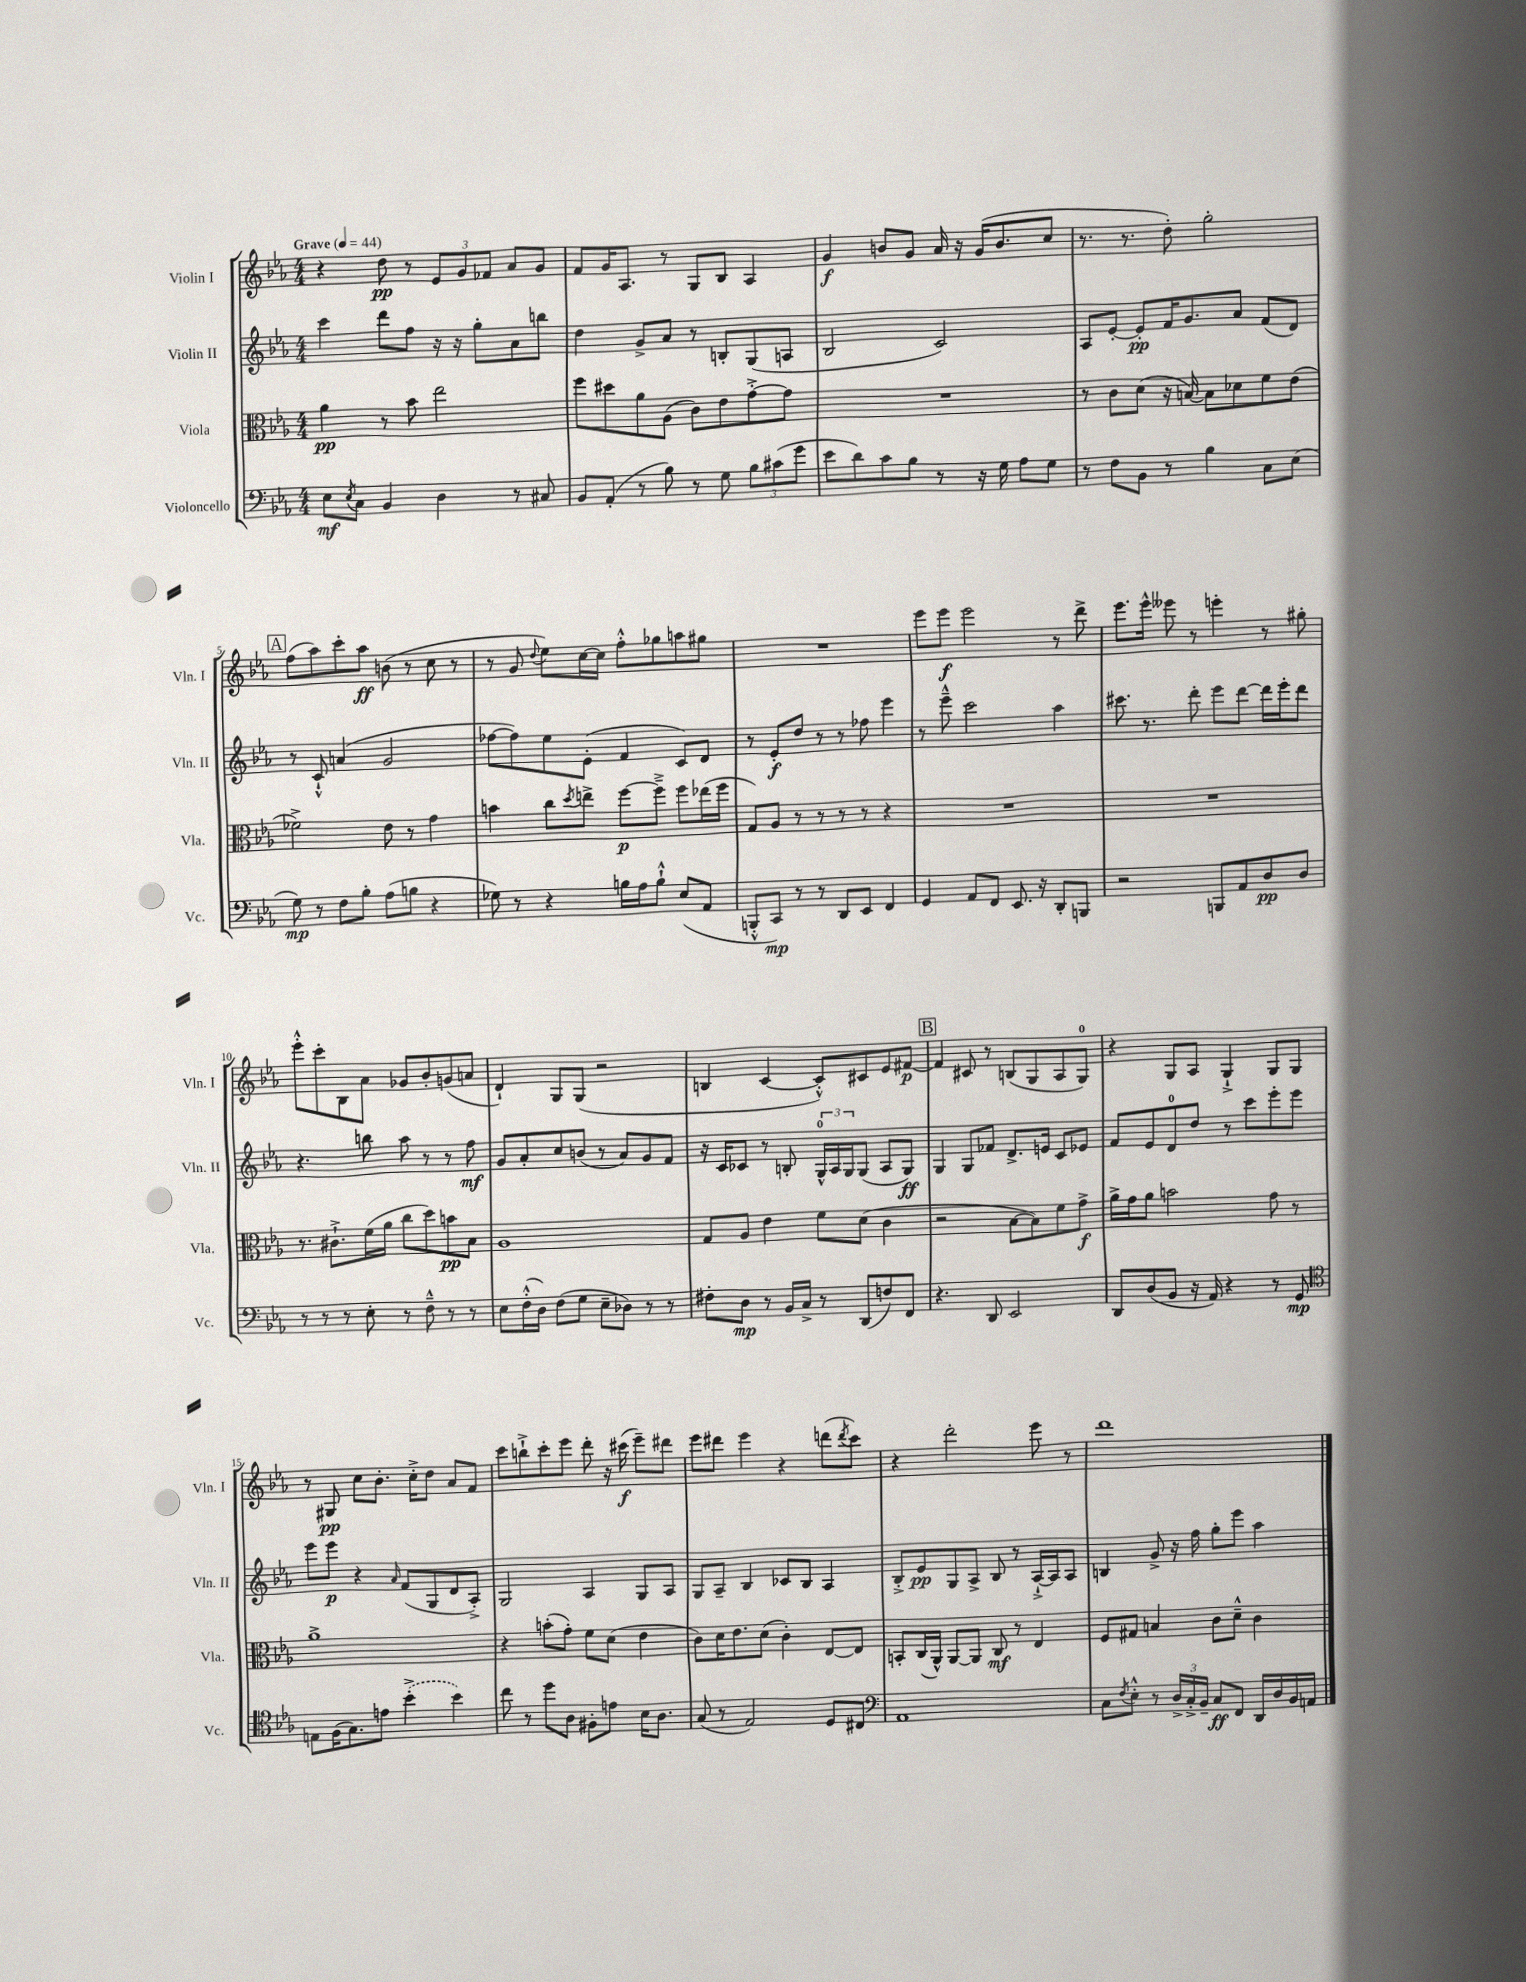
<<
\new StaffGroup <<
\new Staff = "s0" \with { instrumentName = "Violin I" shortInstrumentName = "Vln. I" } {
    \clef treble \key ees \major \numericTimeSignature \time 4/4 \tempo "Grave" 4 = 44
    r4 d''8\pp r8 \tuplet 3/2 { ees'8 g'8 fes'8 } aes'8 g'8 |
    f'8 g'16 aes8. r8 g8 bes8 aes4 |
    g'4\f b'8 g'8 aes'16 r16 g'16( b'8. c''8 |
    r8. r8. d''8-.) g''2-. |
    \mark \markup { \box "A" } f''8( aes''8) c'''8-. aes''8\ff b'8( r8 c''8 r8 |
    r8 g'8 \appoggiatura { d''8 } ees''8) c''16~ c''16 f''8-.-^ ges''8 a''8 gis''8 |
    R1 |
    ees'''8 ees'''8\f ees'''2 r8 d'''8-> |
    ees'''8. ees'''16-^ eeses'''8 r8 e'''4-. r8 gis''8-. |
    ees'''8-.-^ c'''8-. bes8 aes'8 ges'8 bes'8-. g'8( a'8 |
    d'4-!) g8 g8( r2 |
    b4 c'4~ c'8-.-^) cis'8 ees'8 fis'8~\p |
    \mark \markup { \box "B" } fis'4 cis'8 r8 b8( g8 aes8 g8-0) |
    r4 g8 aes8 g4-!-> g8 g8 |
    r8 gis8\pp c''8 bes'8.-. c''16-.-> d''8 aes'8 f'8 |
    c'''8 b''8-!-> c'''8-. ees'''8 d'''8-. r16 cis'''16\f( ees'''8--) dis'''8 |
    ees'''8 dis'''8 ees'''4 r4 d'''8( \acciaccatura { d'''8 } c'''8) |
    r4 d'''2-. ees'''8 r8 |
    d'''1 \bar "|." |
}
\new Staff = "s1" \with { instrumentName = "Violin II" shortInstrumentName = "Vln. II" } {
    \clef treble \key ees \major \numericTimeSignature \time 4/4
    c'''4 d'''8 f''8 r16 r16 g''8-. aes'8 b''8 |
    d''4 g'8-> aes'8 r8 b8-. g8( a8 |
    bes2 c'2) |
    aes8 ees'8~-. ees'8-.\pp f'16 g'8. aes'8 f'8( d'8) |
    \mark \markup { \box "A" } r8 c'8-!-^ a'4( g'2 |
    fes''8~ fes''8) ees''8 ees'8-.( f'4 c'8) d'8 |
    r8 ees'8-.\f d''8 r8 r8 fes''8 ees'''4 |
    r8 ees'''8---^ c'''2 aes''4 |
    cis'''8. r8. d'''8-. ees'''8 d'''8~ d'''16 ees'''16-. d'''8 |
    r4. b''8 aes''8 r8 r8 f''8\mf |
    g'8 aes'8-. c''8 b'8( r8 aes'8) g'8 f'8 |
    r16 c'16 ces'8 r8 b8-. \tuplet 3/2 { g16-0-^ aes16 g16 } g8( aes8 g8\ff) |
    \mark \markup { \box "B" } g4 g8 fes'8 d'8.-> e'16 c'8 ees'8 |
    f'8 ees'8 d'8-0 d''8 r8 c'''8 ees'''8-. ees'''8 |
    ees'''8 ees'''8\p r4 \grace { aes'16 } f'8( g8 d'8 aes8-.->) |
    g2 aes4 g8 aes8 |
    g8 aes8-- bes4 ces'8 bes8 aes4 |
    bes8-.-> ees'8\pp g8 aes8-> bes8 r8 aes16~-!-> aes16 aes8 |
    b4 g'8-> r16 f''16 g''8-. ees'''8 aes''4 \bar "|." |
}
\new Staff = "s2" \with { instrumentName = "Viola" shortInstrumentName = "Vla." } {
    \clef alto \key ees \major \numericTimeSignature \time 4/4
    aes'4\pp r8 bes'8 ees''2 |
    f''8 dis''8 aes'8 aes8( c'8) ees'8 g'8~-.-> g'8 |
    R1 |
    r8 c'8 d'8( r16 b16~) b8 des'8 f'8 ees'8( |
    \mark \markup { \box "A" } fes'2->) ees'8 r8 g'4 |
    b'4 c''8 \acciaccatura { d''8 } e''8-> f''8~\p f''8---> f''8 ees''16( f''16 |
    g8) aes8 r8 r8 r8 r8 r4 |
    R1 |
    R1 |
    r8. cis'8.-!-> f'16( aes'16 c''8 d''8) b'8\pp bes8 |
    aes1 |
    g8 aes8 ees'4 f'8 d'8( c'4 |
    \mark \markup { \box "B" } r2 bes8~ bes8) f'8 g'8->\f |
    aes'16-> g'16 aes'8 b'2 g'8 r8 |
    aes'1-> |
    r4 b'8-.( g'8-.) f'8 d'8( ees'4 |
    c'8) d'16 ees'8. d'8( c'4-.) ees8~ ees8 |
    b,8-. c16( aes,16-^) aes,8~ aes,8 c8\mf r8 ees4 |
    f8 gis8 b4 c'8 d'8---^ c'4 \bar "|." |
}
\new Staff = "s3" \with { instrumentName = "Violoncello" shortInstrumentName = "Vc." } {
    \clef bass \key ees \major \numericTimeSignature \time 4/4
    ees8\mf \acciaccatura { ees8 } c8 bes,4 d4 r8 cis8 |
    bes,8 aes,8-.( r8 bes8) r8 g8 \tuplet 3/2 { bes8 cis'8( g'8 } |
    ees'8 d'8) c'8 bes8 r8 r16 g16 aes8 g8 |
    r8 f8 bes,8 r8 bes4 c8 ees8( |
    \mark \markup { \box "A" } g8\mp) r8 f8 bes8-. aes8( b8 r4 |
    ges8) r8 r4 b16 aes16 b8-!-^ ees8( aes,8 |
    b,,8-.-^ c,8\mp) r8 r8 d,8 ees,8 f,4 |
    g,4 aes,8 f,8 ees,8. r16 d,8-. b,,8 |
    r2 b,,8 aes,8 d8\pp d8 |
    r8 r8 r8 ees8-. r8 f8---^ r8 r8 |
    ees8 f16-.-^( d16) f8( g8 ees8-- des8) r8 r8 |
    fis8-. d8\mp r8 bes,16 c16-> r8 d,8( f8) f,8 |
    \mark \markup { \box "B" } r4. d,8 ees,2 |
    d,8 d8( bes,8 r16 aes,16) r4 r8 g,8\mp |
    \clef tenor e8 f16( g8.) e'8 \once \slurDashed bes'4-.->( bes'4) |
    c''8 r8 d''8 aes8 fis8-. e'8 bes16 aes8. |
    g8( r8 ees2) d8 cis8 |
    \clef bass aes,1 |
    c8 \acciaccatura { f8 } ees8-.-^ r8 \tuplet 3/2 { d16-> c16-.-> bes,16-- } c8\ff f,8 d,16 d16 bes,16 a,16 \bar "|." |
}
>>
>>
